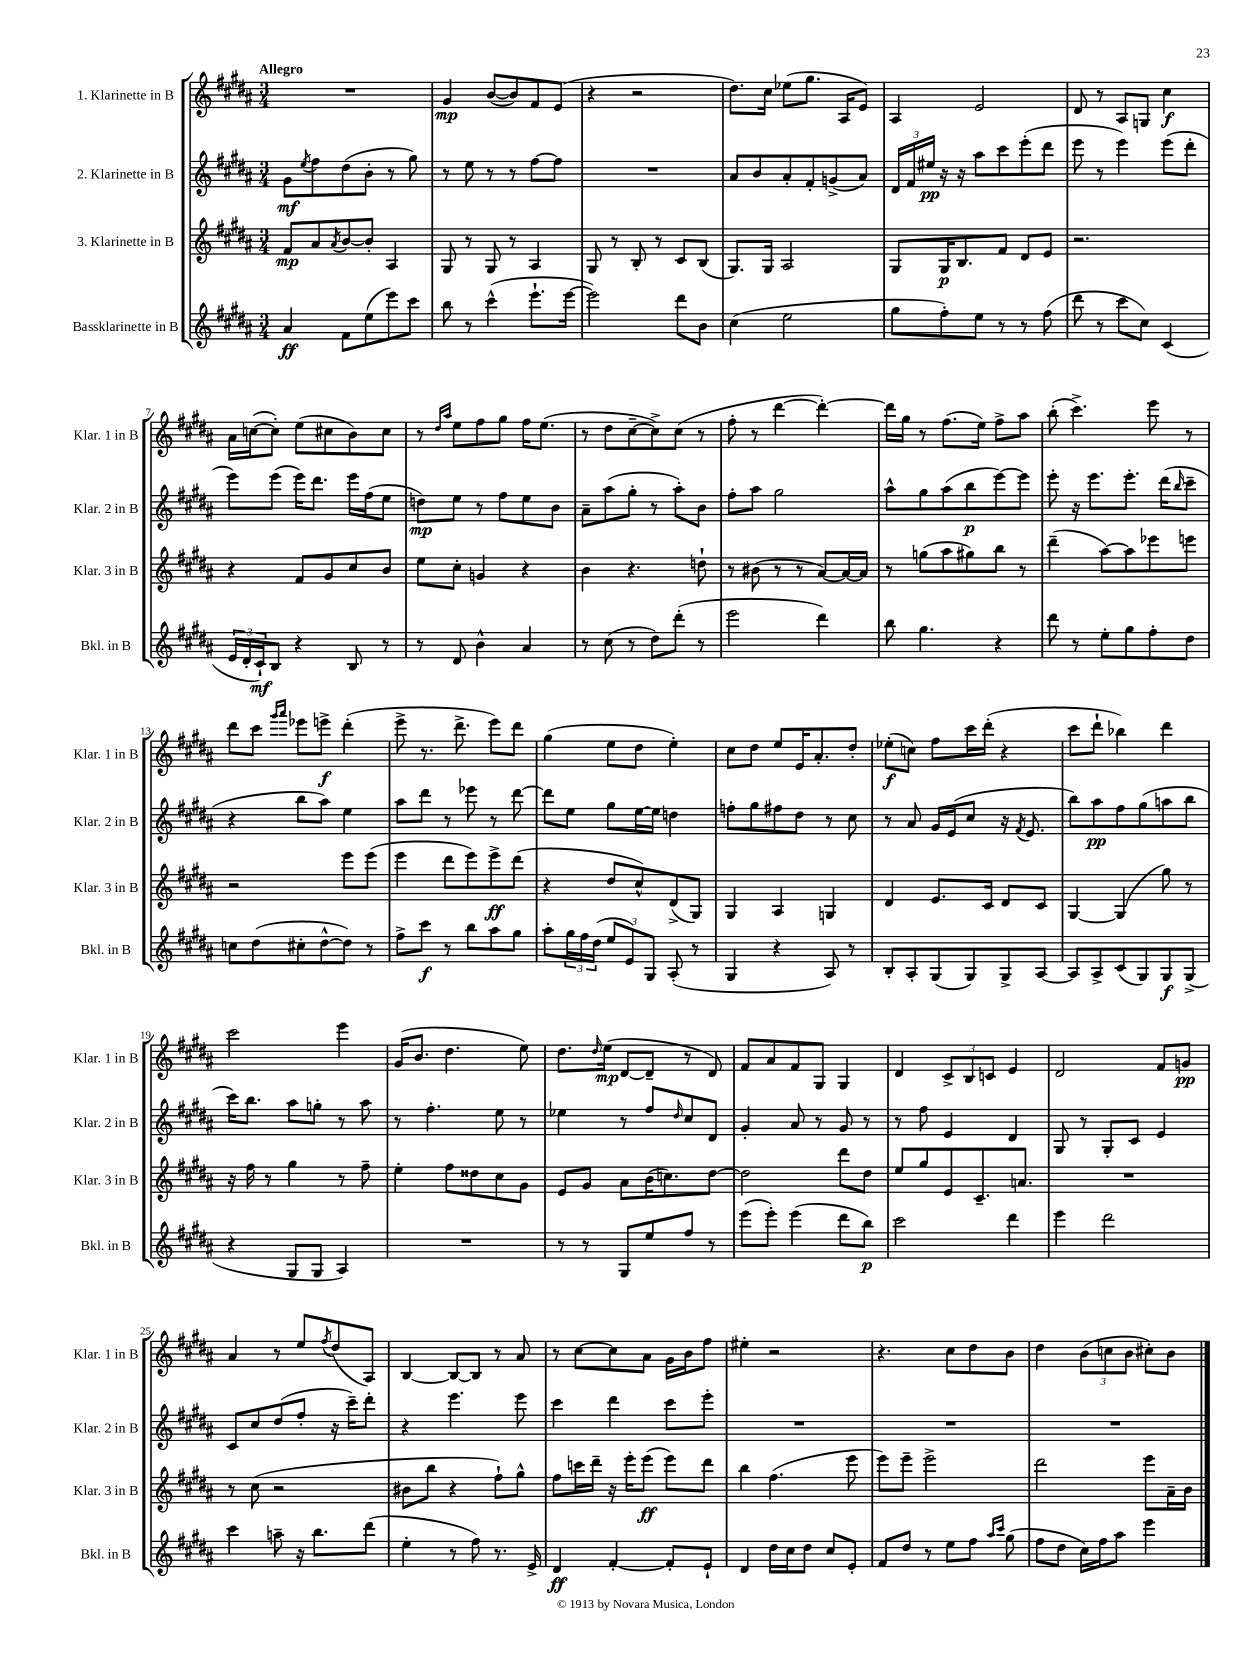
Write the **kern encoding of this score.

**kern	**dynam	**kern	**dynam	**kern	**dynam	**kern	**dynam
*part4	*part4	*part3	*part3	*part2	*part2	*part1	*part1
*staff4	*staff4	*staff3	*staff3	*staff2	*staff2	*staff1	*staff1
*I"Bassklarinette in B	*	*I"3. Klarinette in B	*	*I"2. Klarinette in B	*	*I"1. Klarinette in B	*
*I'Bkl. in B	*	*I'Klar. 3 in B	*	*I'Klar. 2 in B	*	*I'Klar. 1 in B	*
*clefG2	*	*clefG2	*	*clefG2	*	*clefG2	*
*k[f#c#g#d#a#]	*	*k[f#c#g#d#a#]	*	*k[f#c#g#d#a#]	*	*k[f#c#g#d#a#]	*
*M3/4	*	*M3/4	*	*M3/4	*	*M3/4	*
=1	=1	=1	=1	=1	=1	=1	=1
!	!	!	!	!	!	!LO:TX:a:B:t=Allegro	!
4a#/	ff	8f#/L	mp	8g#\L	mf	2.r	.
.	.	.	.	8qee/	.	.	.
.	.	8a#/	.	8ff#\	.	.	.
.	.	8qa#/	.	.	.	.	.
8f#\L	.	[8b/	.	(8dd#\	.	.	.
(8ee\	.	8b'/J]	.	8b'\J	.	.	.
8eee\)	.	4A#/	.	8r	.	.	.
8ccc#\J	.	.	.	8gg#\)	.	.	.
=2	=2	=2	=2	=2	=2	=2	=2
8bb\	.	8G#/	.	8r	.	4g#/	mp
8r	.	8r	.	8ee\	.	.	.
(4ccc#^^\	.	8G#/	.	8r	.	([8b/L	.
.	.	8r	.	8r	.	8b/])	.
8.eee`\L	.	4A#/	.	[8ff#\L	.	8f#/	.
.	.	.	.	8ff#\J]	.	(8e/J	.
[16eee\Jk	.	.	.	.	.	.	.
=3	=3	=3	=3	=3	=3	=3	=3
2eee\])	.	8G#/	.	2.r	.	4r	.
.	.	8r	.	.	.	.	.
.	.	8B'/	.	.	.	2r	.
.	.	8r	.	.	.	.	.
8ddd#\L	.	8c#/L	.	.	.	.	.
8b\J	.	(8B/J	.	.	.	.	.
=4	=4	=4	=4	=4	=4	=4	=4
(4cc#\	.	8.G#/L)	.	8a#/L	.	8.dd#\L)	.
.	.	.	.	8b/	.	.	.
.	.	16G#/Jk	.	.	.	16cc#\Jk	.
2ee\	.	2A#/	.	8a#'/	.	(8ee-X\L	.
.	.	.	.	8f#'/	.	8.gg#\J	.
.	.	.	.	(8gn^/	.	.	.
.	.	.	.	.	.	16A#/KL	.
.	.	.	.	8a#/J)	.	8e/J)	.
=5	=5	=5	=5	=5	=5	=5	=5
8gg#\L	.	8G#/L	.	24d#/LL	.	4A#/	.
.	.	.	.	24f#/	.	.	.
.	.	.	.	24ee#X/JJ	pp	.	.
8ff#'\)	.	16G#/K	p	16r	.	.	.
.	.	8.B/	.	16r	.	.	.
8ee\J	.	.	.	8aa#\L	.	2e/	.
8r	.	8f#/J	.	8ccc#\	.	.	.
8r	.	8d#/L	.	(8eee'\	.	.	.
(8ff#\	.	8e/J	.	8ddd#\J	.	.	.
=6	=6	=6	=6	=6	=6	=6	=6
8ddd#\	.	2.r	.	8eee\	.	8d#/	.
8r	.	.	.	8r	.	8r	.
8ccc#\L	.	.	.	4eee\)	.	8A#/L	.
8cc#\J)	.	.	.	.	.	8Gn/J	.
(4c#/	.	.	.	(8eee\L	.	4cc#\	f
.	.	.	.	8ddd#'\J	.	.	.
!!LO:LB:g=z
=7	=7	=7	=7	=7	=7	=7	=7
24e/LL	.	4r	.	8eee\L)	.	16a#\LL	.
24d#'/	.	.	.	.	.	.	.
.	.	.	.	.	.	([16ccn\J	.
24c#`/J)	mf	.	.	.	.	.	.
8B/J	.	.	.	(8eee\J	.	8cc'\J])	.
4r	.	8f#/L	.	16eee\KL)	.	(8ee\L	.
.	.	.	.	8.ddd#\J	.	.	.
.	.	8g#/	.	.	.	8cc#X\	.
8B/	.	8cc#/	.	16eee\LL	.	8b\)	.
.	.	.	.	(16ff#\J	.	.	.
8r	.	8b/J	.	8ee\J	.	8cc#\J	.
=8	=8	=8	=8	=8	=8	=8	=8
8r	.	8ee\L	.	8ddn\L)	mp	8r	.
.	.	.	.	.	.	16qqdd#/LL	.
.	.	.	.	.	.	16qqaa#/JJ	.
8d#/	.	8cc#'\J	.	8ee\J	.	8ee\L	.
4b^^\	.	4gn/	.	8r	.	8ff#\	.
.	.	.	.	8ff#\L	.	8gg#\J	.
4a#/	.	4r	.	8ee\	.	16ff#\KL	.
.	.	.	.	.	.	(8.ee\J	.
.	.	.	.	8b\J	.	.	.
=9	=9	=9	=9	=9	=9	=9	=9
8r	.	4b\	.	8a#~\L	.	8r	.
(8cc#\	.	.	.	(8aa#\	.	8dd#\L	.
8r	.	4.r	.	8gg#'\J	.	[8cc#~\	.
8dd#\L)	.	.	.	8r	.	8cc#^\])	.
(8ddd#'\J	.	.	.	8aa#'\L)	.	(8cc#\J	.
8r	.	8ddn`\	.	8b\J	.	8r	.
=10	=10	=10	=10	=10	=10	=10	=10
2eee\	.	8r	.	8ff#'\L	.	8ff#'\	.
.	.	(8b#X\	.	8aa#\J	.	8r	.
.	.	8r	.	2gg#\	.	[4ddd#\	.
.	.	8r	.	.	.	.	.
4ddd#\)	.	[8a#/L)	.	.	.	4ddd#'\_)	.
.	.	16a#/L_	.	.	.	.	.
.	.	16a#/JJ]	.	.	.	.	.
=11	=11	=11	=11	=11	=11	=11	=11
8bb\	.	8r	.	8aa#^^\L	.	16ddd#\LL]	.
.	.	.	.	.	.	16gg#\JJ	.
4.gg#\	.	(8ggn\L	.	8gg#\	.	8r	.
.	.	8aa#\	.	(8aa#\	.	(8.ff#\L	.
.	.	8gg#X\)	.	8bb\	p	.	.
.	.	.	.	.	.	16ee\Jk)	.
4r	.	8bb\J	.	[8eee\)	.	8ff#^\L	.
.	.	8r	.	8eee\J]	.	8aa#\J	.
=12	=12	=12	=12	=12	=12	=12	=12
8ddd#\	.	(4ddd#~\	.	8eee'\	.	(8bb'\	.
8r	.	.	.	16r	.	4.ccc#^\)	.
.	.	.	.	8.eee\L	.	.	.
8ee'\L	.	[8aa#\L)	.	.	.	.	.
8gg#\	.	8aa#\]	.	8.eee'\J	.	.	.
8ff#'\	.	8eee-X\	.	.	.	8eee\	.
.	.	.	.	(16ddd#\KL	.	.	.
.	.	.	.	16qqbb/	.	.	.
8dd#\J	.	8eeen\J	.	8ccc#~\J	.	8r	.
!!LO:LB:g=z
=13	=13	=13	=13	=13	=13	=13	=13
8ccn\L	.	2r	.	4r	.	8ddd#\L	.
(8dd#\	.	.	.	.	.	8ccc#\J	.
.	.	.	.	.	.	16qqggg#/LL	.
.	.	.	.	.	.	16qqaaa#/JJ	.
8cc#X'\	.	.	.	8bb\L	.	8eee-X\L	.
[8dd#^^\	.	.	.	8aa#\J)	.	8eeen^\J	f
8dd#\J])	.	8eee\L	.	4ee\	.	(4ddd#'\	.
8r	.	(8eee\J	.	.	.	.	.
=14	=14	=14	=14	=14	=14	=14	=14
8ff#^\L	.	4eee\	.	8aa#\L	.	8eee^\	.
8ccc#\J	f	.	.	8ddd#\J	.	8.r	.
8r	.	8ddd#\L	.	8r	.	.	.
.	.	.	.	.	.	8.ddd#^\	.
8bb\L	.	8eee\)	.	8eee-X\	.	.	.
8aa#\	.	8eee^\	ff	8r	.	8eee\L)	.
8gg#\J	.	(8ddd#\J	.	[8ddd#\	.	8ddd#\J	.
=15	=15	=15	=15	=15	=15	=15	=15
8aa#'\L	.	4r	.	8ddd#\L]	.	(4gg#\	.
24gg#\L	.	.	.	8ee\J	.	.	.
24ff#\	.	.	.	.	.	.	.
(24dd#\JJ	.	.	.	.	.	.	.
12ee/L	.	8dd#/L	.	8gg#\L	.	8ee\L	.
12e/)	.	.	.	.	.	.	.
.	.	8cc#^^/)	.	[16ee\L	.	8dd#\J	.
12G#/J	.	.	.	.	.	.	.
.	.	.	.	16ee\JJ]	.	.	.
(8A#'/	.	(8d#^/	.	4ddn\	.	4ee'\)	.
8r	.	8G#/J)	.	.	.	.	.
=16	=16	=16	=16	=16	=16	=16	=16
4G#/	.	4G#/	.	8ffn'\L	.	8cc#\L	.
.	.	.	.	8gg#\	.	8dd#\J	.
4r	.	4A#/	.	8ff#X\	.	8ee/L	.
.	.	.	.	8dd#\J	.	16e/K	.
.	.	.	.	.	.	8.a#'/	.
8A#/)	.	4Gn/	.	8r	.	.	.
8r	.	.	.	8cc#\	.	8dd#'/J	.
=17	=17	=17	=17	=17	=17	=17	=17
8B'/L	.	4d#/	.	8r	.	(8ee-X'\L	f
8A#'/	.	.	.	8a#/	.	8ccn\J)	.
(8G#/	.	8.e/L	.	16g#/LL	.	8ff#\L	.
.	.	.	.	(16e/J	.	.	.
8G#/)	.	.	.	8cc#/J	.	16ccc#\L	.
.	.	16c#/Jk	.	.	.	(16ddd#'\JJ	.
8G#^/	.	8d#/L	.	16r	.	4r	.
.	.	.	.	8qf#/	.	.	.
.	.	.	.	8.e/	.	.	.
[8A#/J	.	8c#/J	.	.	.	.	.
=18	=18	=18	=18	=18	=18	=18	=18
8A#/L]	.	[4G#/	.	8bb\L)	.	8ccc#\L	.
8A#^/	.	.	.	8aa#\	pp	8ddd#`\J	.
(8c#/	.	(4G#/]	.	8ff#\	.	4bb-X\)	.
8G#/)	.	.	.	(8gg#\	.	.	.
8G#/	f	8gg#\)	.	8aan\	.	4ddd#\	.
(8G#^/J	.	8r	.	8bb\J	.	.	.
!!LO:LB:g=z
=19	=19	=19	=19	=19	=19	=19	=19
4r	.	16r	.	16ccc#\KL)	.	2ccc#\	.
.	.	16ff#\	.	8.bb\J	.	.	.
.	.	8r	.	.	.	.	.
8G#/L	.	4gg#\	.	8aa#\L	.	.	.
8G#/J	.	.	.	8ggn'\J	.	.	.
4A#/)	.	8r	.	8r	.	4eee\	.
.	.	8ff#~\	.	8aa#\	.	.	.
=20	=20	=20	=20	=20	=20	=20	=20
2.r	.	4ee'\	.	8r	.	(16g#/KL	.
.	.	.	.	.	.	8.b/J	.
.	.	.	.	4.ff#'\	.	.	.
.	.	8ff#\L	.	.	.	4.dd#\	.
.	.	8dd##X\	.	.	.	.	.
.	.	8cc#\	.	8ee\	.	.	.
.	.	8g#\J	.	8r	.	8ee\)	.
=21	=21	=21	=21	=21	=21	=21	=21
8r	.	8e/L	.	4ee-X\	.	8.dd#\L	.
8r	.	8g#/J	.	.	.	.	.
.	.	.	.	.	.	16qqdd#/	.
.	.	.	.	.	.	(16ee\Jk	mp
8G#/L	.	8a#\L	.	8r	.	[8d#/L	.
8ee/	.	(16b\K	.	8ff#/L	.	8d#~/J]	.
.	.	8.ccn\)	.	.	.	.	.
.	.	.	.	16qqdd#/	.	.	.
8ff#/J	.	.	.	8cc#/	.	8r	.
8r	.	[8dd#\J	.	8d#/J	.	8d#/)	.
=22	=22	=22	=22	=22	=22	=22	=22
(8eee\L	.	2dd#\]	.	4g#'/	.	8f#/L	.
8eee'\J)	.	.	.	.	.	8a#/	.
(4eee\	.	.	.	8a#/	.	8f#/	.
.	.	.	.	8r	.	8G#/J	.
8ddd#\L	.	8ddd#\L	.	8g#/	.	4G#/	.
8bb\J)	p	8dd#\J	.	8r	.	.	.
=23	=23	=23	=23	=23	=23	=23	=23
2ccc#\	.	8ee/L	.	8r	.	4d#/	.
.	.	8gg#/	.	8ff#\	.	.	.
.	.	8e/	.	4e/	.	12c#^/L	.
.	.	.	.	.	.	12B/	.
.	.	8.c#~/	.	.	.	.	.
.	.	.	.	.	.	12cn/J	.
4ddd#\	.	.	.	4d#/	.	4e/	.
.	.	8.an/J	.	.	.	.	.
=24	=24	=24	=24	=24	=24	=24	=24
4eee\	.	2.r	.	8G#/	.	2d#/	.
.	.	.	.	8r	.	.	.
2ddd#\	.	.	.	8G#'/L	.	.	.
.	.	.	.	8c#/J	.	.	.
.	.	.	.	4e/	.	8f#/L	.
.	.	.	.	.	.	8gn/J	pp
!!LO:LB:g=z
=25	=25	=25	=25	=25	=25	=25	=25
4ccc#\	.	8r	.	8c#/L	.	4a#/	.
.	.	(8cc#\	.	8cc#/	.	.	.
8aan~\	.	2r	.	(8dd#/	.	8r	.
16r	.	.	.	8ff#'/J	.	8ee/L	.
8.bb\L	.	.	.	.	.	.	.
.	.	.	.	.	.	8qff#/	.
.	.	.	.	16r	.	(8dd#/	.
.	.	.	.	16ccc#~\KL)	.	.	.
(8ddd#\J	.	.	.	8ddd#'\J	.	8A#/J)	.
=26	=26	=26	=26	=26	=26	=26	=26
4ee'\	.	8b#X\L	.	4r	.	[4B/	.
.	.	8bb\J	.	.	.	.	.
8r	.	4r	.	4.eee\	.	8B/L_	.
8ff#\)	.	.	.	.	.	8B/J]	.
8.r	.	8ff#`\L)	.	.	.	8r	.
.	.	8gg#^^\J	.	8eee\	.	8a#/	.
16e^/	.	.	.	.	.	.	.
=27	=27	=27	=27	=27	=27	=27	=27
4d#/	ff	8ff#\L	.	4ccc#\	.	8r	.
.	.	16cccn\L	.	.	.	[8cc#\L	.
.	.	16ddd#~\JJ	.	.	.	.	.
[4f#'/	.	16r	.	4ddd#\	.	8cc#\]	.
.	.	16eee'\KL	.	.	.	.	.
.	.	(8eee\J	ff	.	.	8a#\J	.
8f#'/L]	.	8eee\L)	.	8ccc#\L	.	16g#\LL	.
.	.	.	.	.	.	16b\J	.
8e`/J	.	8ddd#\J	.	8eee'\J	.	8ff#\J	.
=28	=28	=28	=28	=28	=28	=28	=28
4d#/	.	4bb\	.	2.r	.	4ee#X'\	.
16dd#\LL	.	(4.ff#\	.	.	.	2r	.
16cc#\J	.	.	.	.	.	.	.
8dd#\J	.	.	.	.	.	.	.
8cc#/L	.	.	.	.	.	.	.
8e'/J	.	8eee\	.	.	.	.	.
=29	=29	=29	=29	=29	=29	=29	=29
8f#/L	.	8eee\L)	.	2.r	.	4.r	.
8dd#/J	.	8eee~\J	.	.	.	.	.
8r	.	2eee^\	.	.	.	.	.
8ee\L	.	.	.	.	.	8cc#\L	.
8ff#\J	.	.	.	.	.	8dd#\	.
16qqaa#/LL	.	.	.	.	.	.	.
16qqccc#/JJ	.	.	.	.	.	.	.
(8gg#\	.	.	.	.	.	8b\J	.
=30	=30	=30	=30	=30	=30	=30	=30
8ff#\L	.	2ddd#\	.	2.r	.	4dd#\	.
8dd#\J	.	.	.	.	.	.	.
16cc#\LL)	.	.	.	.	.	(12b\L	.
16ff#\J	.	.	.	.	.	.	.
.	.	.	.	.	.	12ccn\	.
8aa#\J	.	.	.	.	.	.	.
.	.	.	.	.	.	12b\J	.
4eee\	.	8eee\L	.	.	.	8cc#X'\L)	.
.	.	16a#~\L	.	.	.	8b\J	.
.	.	16b\JJ	.	.	.	.	.
==	==	==	==	==	==	==	==
*-	*-	*-	*-	*-	*-	*-	*-
